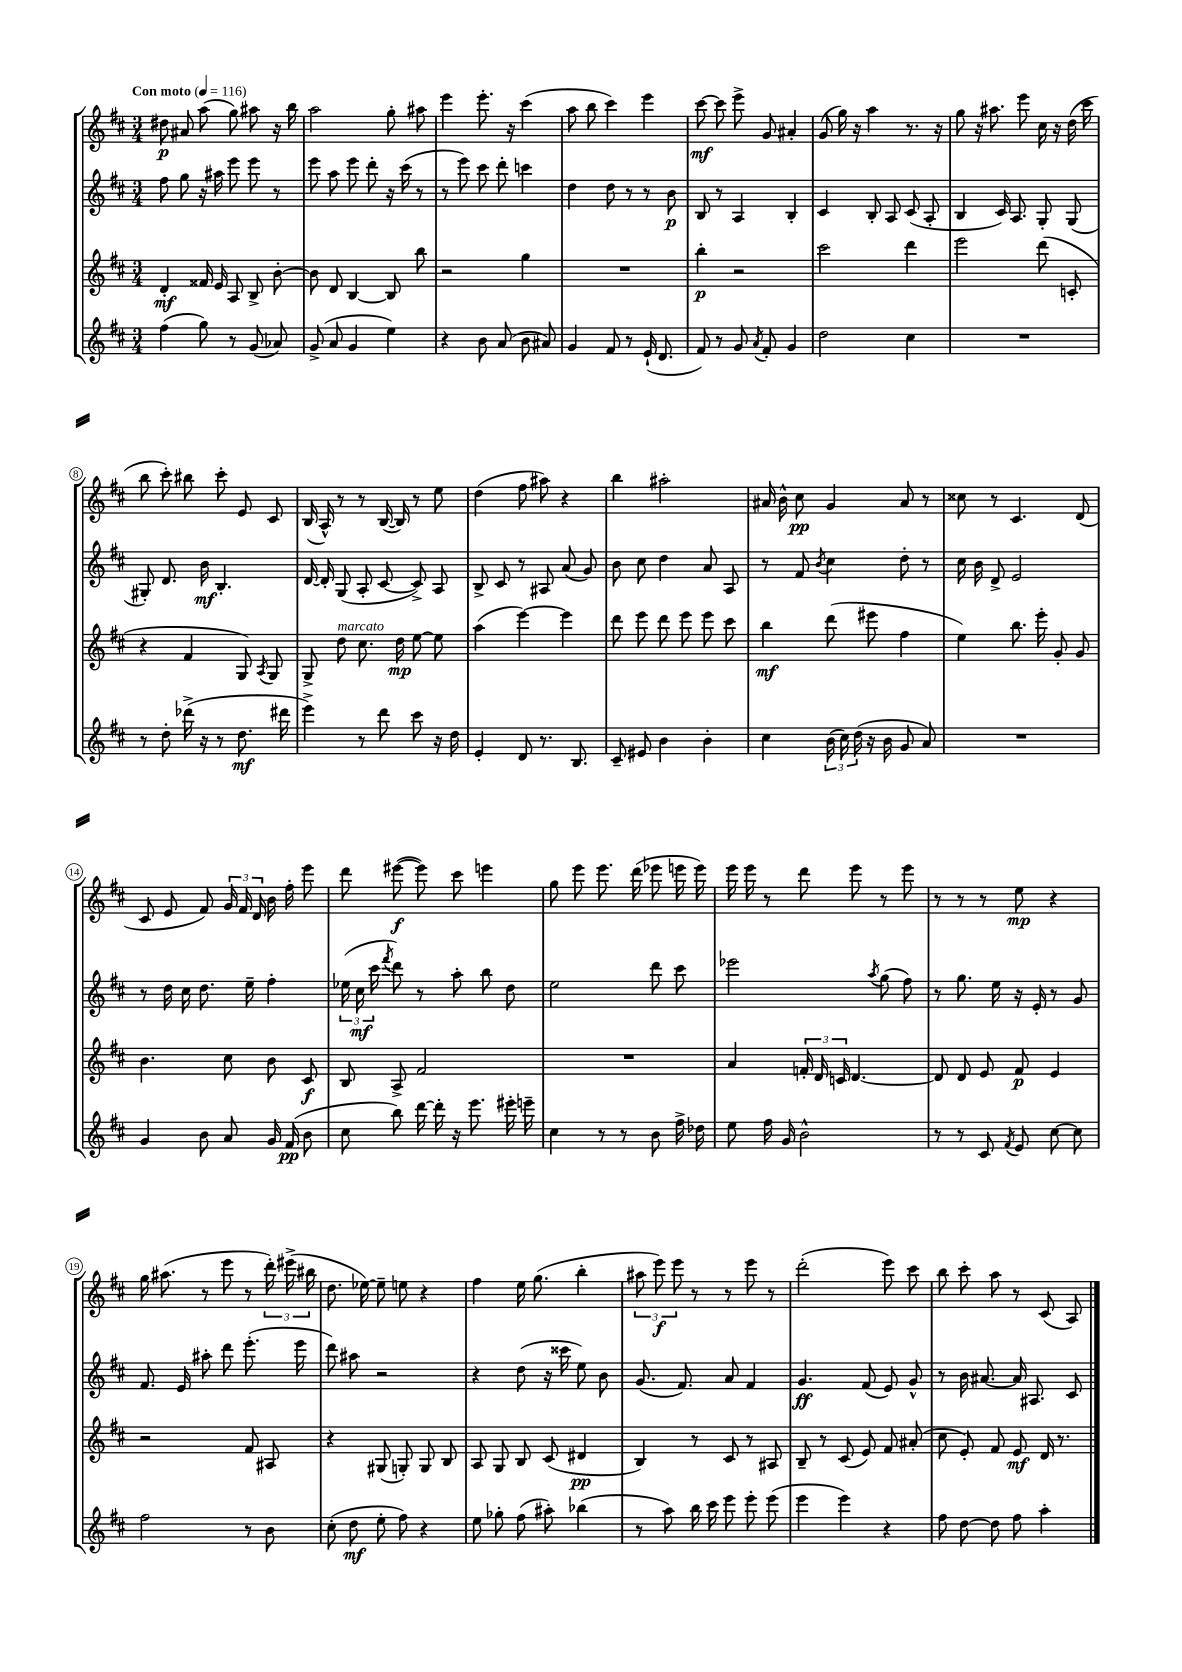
<<
\new StaffGroup <<
\new Staff = "s0" {
    \clef treble \key d \major \numericTimeSignature \time 3/4 \tempo "Con moto" 4 = 116
    \autoBeamOff dis''8\p ais'8 a''8( g''8) ais''8 r16 b''16 |
    a''2 g''8-. ais''8 |
    e'''4 e'''8.-. r16 cis'''4( |
    a''8 b''8 cis'''4) e'''4 |
    cis'''8~\mf cis'''8 e'''8-> g'8 ais'4-. |
    g'8( g''16) r16 a''4 r8. r16 |
    g''8 r16 ais''8. e'''8 cis''16 r16 d''16( cis'''16 |
    b''8 cis'''8-.) bis''8 cis'''8-. e'8 cis'8 |
    b16( a16-^) r8 r8 b16~( b16) r8 e''8 |
    d''4( fis''8 ais''8) r4 |
    b''4 ais''2-. |
    ais'16 b'16-^ cis''8\pp g'4 ais'8 r8 |
    cisis''8 r8 cis'4. d'8( |
    cis'8 e'8 fis'8) \tuplet 3/2 { g'16 fis'16 d'16 } b'16 fis''16-. e'''8 |
    d'''8 eis'''8~\f( eis'''8) cis'''8 e'''4 |
    g''8 e'''8 e'''8. d'''16( ees'''8 e'''16 e'''16) |
    e'''16 e'''16 r8 d'''8 e'''8 r8 e'''8 |
    r8 r8 r8 e''8\mp r4 |
    g''16 ais''8.( r8 e'''8 r8 \tuplet 3/2 { d'''16-.) eis'''16->( bis''16 } |
    d''8. ees''16~) ees''8-- e''8 r4 |
    fis''4 e''16 g''8.( b''4-. |
    \tuplet 3/2 { ais''8 e'''8\f) e'''8 } r8 r8 e'''8 r8 |
    d'''2-.( e'''8) cis'''8 |
    b''8 cis'''8-. a''8 r8 cis'8( a8) \bar "|." |
}
\new Staff = "s1" {
    \clef treble \key d \major \numericTimeSignature \time 3/4
    \autoBeamOff fis''8 g''8 r16 ais''16 e'''8 e'''8 r8 |
    e'''8 a''8 e'''8 d'''8-. r16 cis'''16( r8 |
    r8 e'''8) cis'''8 d'''8-. c'''4 |
    d''4 d''8 r8 r8 b'8\p |
    b8 r8 a4 b4-. |
    cis'4 b8-. a8 cis'8( a8-. |
    b4 cis'16) a8. g8-. g8( |
    gis8-.) d'8. b'16\mf b4.-. |
    d'16~ d'16-. g8( a8-. cis'8~ cis'8->) a8 |
    b8-> cis'8 r8 ais8 a'8( g'8) |
    b'8 cis''8 d''4 a'8 a8 |
    r8 fis'8 \acciaccatura { b'8 } cis''4 d''8-. r8 |
    cis''16 b'16 d'8-> e'2 |
    r8 d''16 cis''16 d''8. e''16-- fis''4-. |
    \tuplet 3/2 { ees''16( cis''16\mf cis'''16 } \acciaccatura { fis'''8 } d'''8) r8 a''8-. b''8 d''8 |
    e''2 d'''8 cis'''8 |
    ees'''2 \acciaccatura { a''8 } g''8( fis''8) |
    r8 g''8. e''16 r16 e'16-. r8 g'8 |
    fis'8. e'16 ais''8-. d'''8 e'''8.-.( e'''16 |
    d'''8) ais''8 r2 |
    r4 d''8( r16 cisis'''16 e''8) b'8 |
    g'8.( fis'8.) a'8 fis'4 |
    g'4.\ff fis'8( e'8) g'8-^ |
    r8 b'16 ais'8.~ ais'16 ais8. cis'8 \bar "|." |
}
\new Staff = "s2" {
    \clef treble \key d \major \numericTimeSignature \time 3/4
    \autoBeamOff d'4-.\mf fisis'16 e'16 a8 b8-> b'8~-. |
    b'8 d'8 b4~ b8 b''8 |
    r2 g''4 |
    R2. |
    b''4-.\p r2 |
    cis'''2 d'''4 |
    e'''2 d'''8( c'8-. |
    r4 fis'4 g8) \acciaccatura { a8 } g8 |
    g8-> d''8^\markup { \italic "marcato" } cis''8. d''16\mp e''8~ e''8 |
    a''4( e'''4~) e'''4 |
    d'''8 e'''8 d'''8 e'''8 e'''8 cis'''8 |
    b''4\mf d'''8( eis'''8 fis''4 |
    e''4) b''8. e'''16-. g'8-. g'8 |
    b'4. cis''8 b'8 cis'8\f |
    b8 a8-> fis'2 |
    R2. |
    a'4 \tuplet 3/2 { f'16-. d'16 c'16 } d'4.~ |
    d'8 d'8 e'8 fis'8\p e'4 |
    r2 fis'8 ais8 |
    r4 gis8( g8-.) g8 b8 |
    a8 g8 b8 cis'8( dis'4\pp |
    b4) r8 cis'8 r8 ais8 |
    b8-- r8 cis'8( e'8) fis'8 ais'8-.( |
    cis''8 e'8-.) fis'8 e'8\mf d'16 r8. \bar "|." |
}
\new Staff = "s3" {
    \clef treble \key d \major \numericTimeSignature \time 3/4
    \autoBeamOff fis''4( g''8) r8 g'8( aes'8) |
    g'8->( a'8 g'4 e''4) |
    r4 b'8 a'8( b'8 ais'8) |
    g'4 fis'8 r8 e'16-!( d'8. |
    fis'8) r8 g'8 \acciaccatura { a'8 } fis'8-. g'4 |
    d''2 cis''4 |
    R2. |
    r8 d''8-. des'''16->( r16 r8 d''8.\mf dis'''16 |
    e'''4->) r8 d'''8 cis'''8 r16 d''16 |
    e'4-. d'8 r8. b8. |
    cis'8-- eis'8 b'4 b'4-. |
    cis''4 \tuplet 3/2 { b'16( cis''16) d''16( } r16 b'16 g'8 a'8) |
    R2. |
    g'4 b'8 a'8 g'16 fis'16\pp( b'8 |
    cis''8 b''8) d'''16~ d'''16-. r16 e'''8. eis'''16-. e'''16-- |
    cis''4 r8 r8 b'8 fis''16-> des''16 |
    e''8 fis''16 g'16 b'2-^ |
    r8 r8 cis'8 \acciaccatura { fis'8 } e'8 cis''8~ cis''8 |
    fis''2 r8 b'8 |
    cis''8-.( d''8\mf e''8-. fis''8) r4 |
    e''8 ges''8-. fis''8( ais''8-.) bes''4( |
    r8 a''8) b''16 cis'''16 e'''8 e'''8-. e'''8( |
    e'''4 e'''4) r4 |
    fis''8 d''8~ d''8 fis''8 a''4-. \bar "|." |
}
>>
>>
\layout { \context { \Score \override BarNumber.stencil = #(make-stencil-circler 0.1 0.3 ly:text-interface::print) } }
